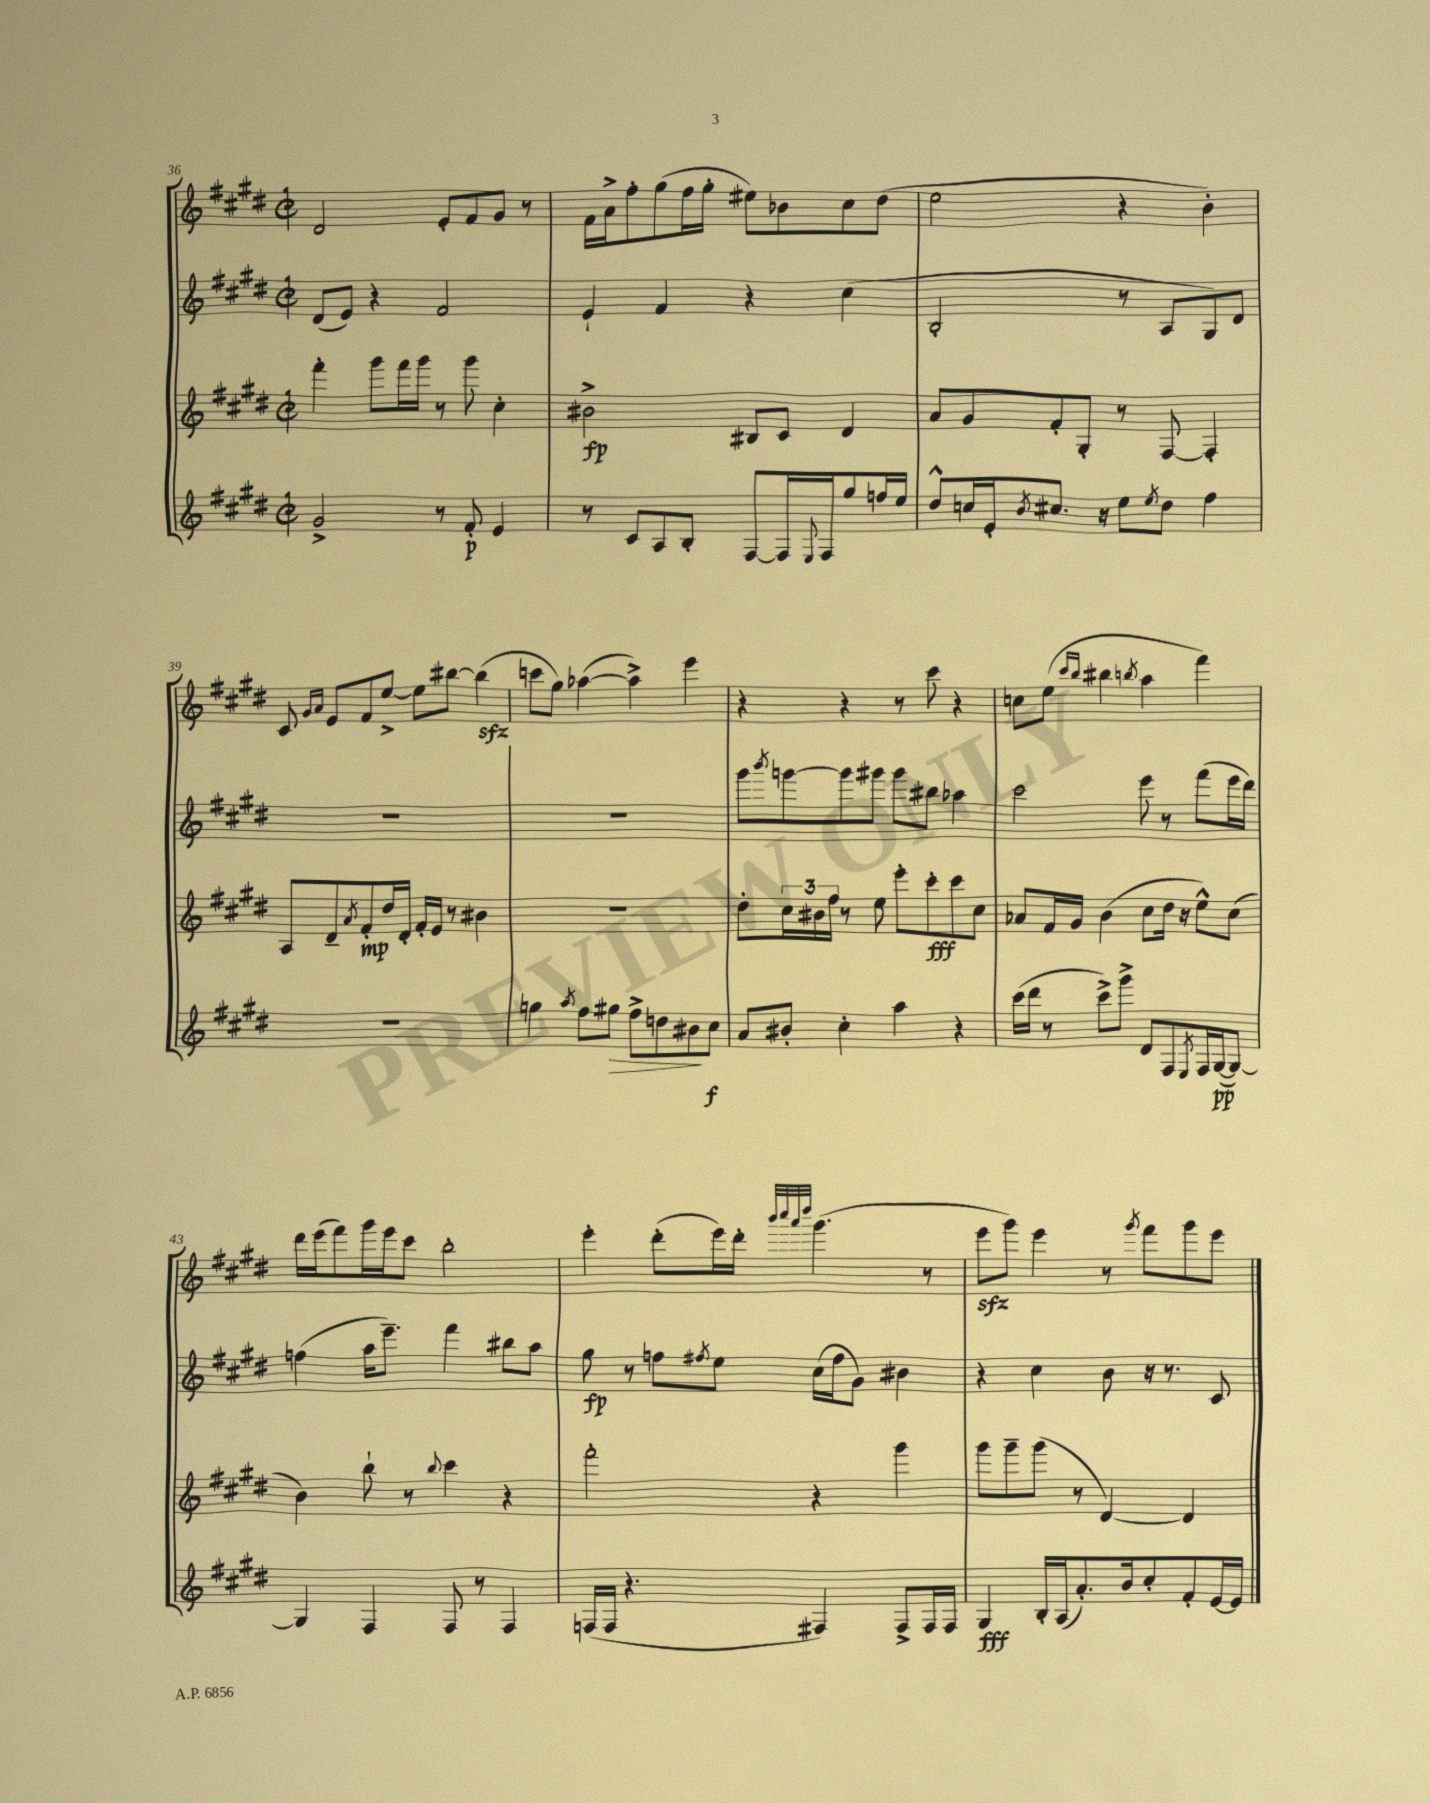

**kern	**kern	**kern	**kern
*staff4	*staff3	*staff2	*staff1
*clefG2	*clefG2	*clefG2	*clefG2
*k[f#c#g#d#]	*k[f#c#g#d#]	*k[f#c#g#d#]	*k[f#c#g#d#]
*M2/2	*M2/2	*M2/2	*M2/2
*met(c|)	*met(c|)	*met(c|)	*met(c|)
2g#^	4fff#'	(8d#	2d#
.	.	8e)	.
.	8ggg#	4r	.
.	16fff#	.	.
.	16ggg#	.	.
8r	8r	2f#	8e'
8f#'	8ggg#	.	8f#
4e	4cc#'	.	8g#
.	.	.	8r
=	=	=	=
8r	2b#^	4e`	16f#
.	.	.	16a^
8c#	.	.	8ff#'
8A	.	4f#	(8gg#
8B'	.	.	16ff#
.	.	.	16gg#'
[8F#	8B#	4r	8ee#)
16F#]	8c#	.	8b-
8qqE	.	.	.
16F#	.	.	.
8gg#	4d#	(4cc#	8cc#
16ff	.	.	(8dd#
16ee	.	.	.
=	=	=	=
8dd#^^	8a	2B'	2ee
16cc	8g#	.	.
16e'	.	.	.
8qb	.	.	.
8.cc#	8f#'	.	.
.	8G#'	.	.
16r	.	.	.
8ee	8r	8r	4r
8qee	.	.	.
8dd#	[8F#	8A	.
4ff#	4F#']	8G#)	4b')
.	.	8d#	.
=	=	=	=
1r	8A	1r	8c#
.	.	.	16qqg#
.	.	.	16qqa
.	8d#~	.	8e
.	8qa	.	.
.	8f#'	.	8f#
.	16dd#	.	[8ee^
.	16d#'	.	.
.	16f#'	.	8ee]
.	16e	.	.
.	8r	.	[8bb#
.	4b#	.	(4bb#]
=	=	=	=
4gg	1r	1r	8ccc
.	.	.	8gg#)
8qaa	.	.	.
8ff#	.	.	([4aa-
8gg#	.	.	.
8ff#^	.	.	4aa-^])
8dd	.	.	.
8b#	.	.	4eee
8cc#	.	.	.
=	=	=	=
8a	8dd#'	8ggg#	4r
.	.	8qbbb	.
8b#'	24cc#	[8ggg	.
.	24b#	.	.
.	24ff#	.	.
4cc#'	8r	8ggg]	4r
.	8ee	8ggg#	.
4aa	8eee'	8ggg#	8r
.	8ccc#'	8bb#	8ccc#
4r	8ccc#	4aa-	4r
.	8cc#	.	.
=	=	=	=
(16ccc#	8a-	2ccc#	8cc
16ddd#	.	.	.
8r	16f#	.	(8ee
.	16g#	.	.
.	.	.	16qqccc#
.	.	.	16qqbb
8ccc#^)	(4b	.	4bb#
8ggg#^	.	.	.
.	.	.	8qbb
8d#	8cc#	8eee	4aa
8F#	16dd#	8r	.
.	16r	.	.
8qE	.	.	.
16F#	8ee^^)	(8fff#	4fff#)
([16G#	.	.	.
8G#_)	(8cc#	16eee	.
.	.	16ddd#)	.
=	=	=	=
4G#]	4b)	(4ff	16ddd#
.	.	.	(16eee
.	.	.	8fff#)
4F#	8bb`	16aa	16ggg#
.	.	8.eee~)	16eee
.	8r	.	8ccc#
.	8qqbb	.	.
8F#	4ccc#	4fff#	2bb'
8r	.	.	.
4F#	4r	8bb#	.
.	.	8aa	.
=	=	=	=
(16F	2fff#'	8gg#	4eee'
16F	.	.	.
4.r	.	8r	.
.	.	8ff	(8ddd#'
.	.	8qff#	.
.	.	8ee	16eee)
.	.	.	16ddd#'
.	.	.	32qqbbb
.	.	.	32qqcccc#
.	.	.	32qqaaa
.	.	.	32qqdddd#
4F#)	4r	(16cc#	(4.ggg#
.	.	16ff#	.
.	.	8g#)	.
8F#^	4ggg#	4b#	.
16F#	.	.	8r
16F#	.	.	.
=	=	=	=
4G#	8ggg#	4r	8eee
.	8ggg#~	.	8ggg#)
16B'	(8ggg#	4cc#	4eee
(16A	.	.	.
8.a')	8r	.	.
.	[4d#)	8b	8r
16b	.	.	.
.	.	.	8qggg#
8cc#'	.	16r	8fff#
.	.	8.r	.
8f#'	4d#]	.	8ggg#
[16e	.	8c#	8eee
16e]	.	.	.
==	==	==	==
*-	*-	*-	*-
